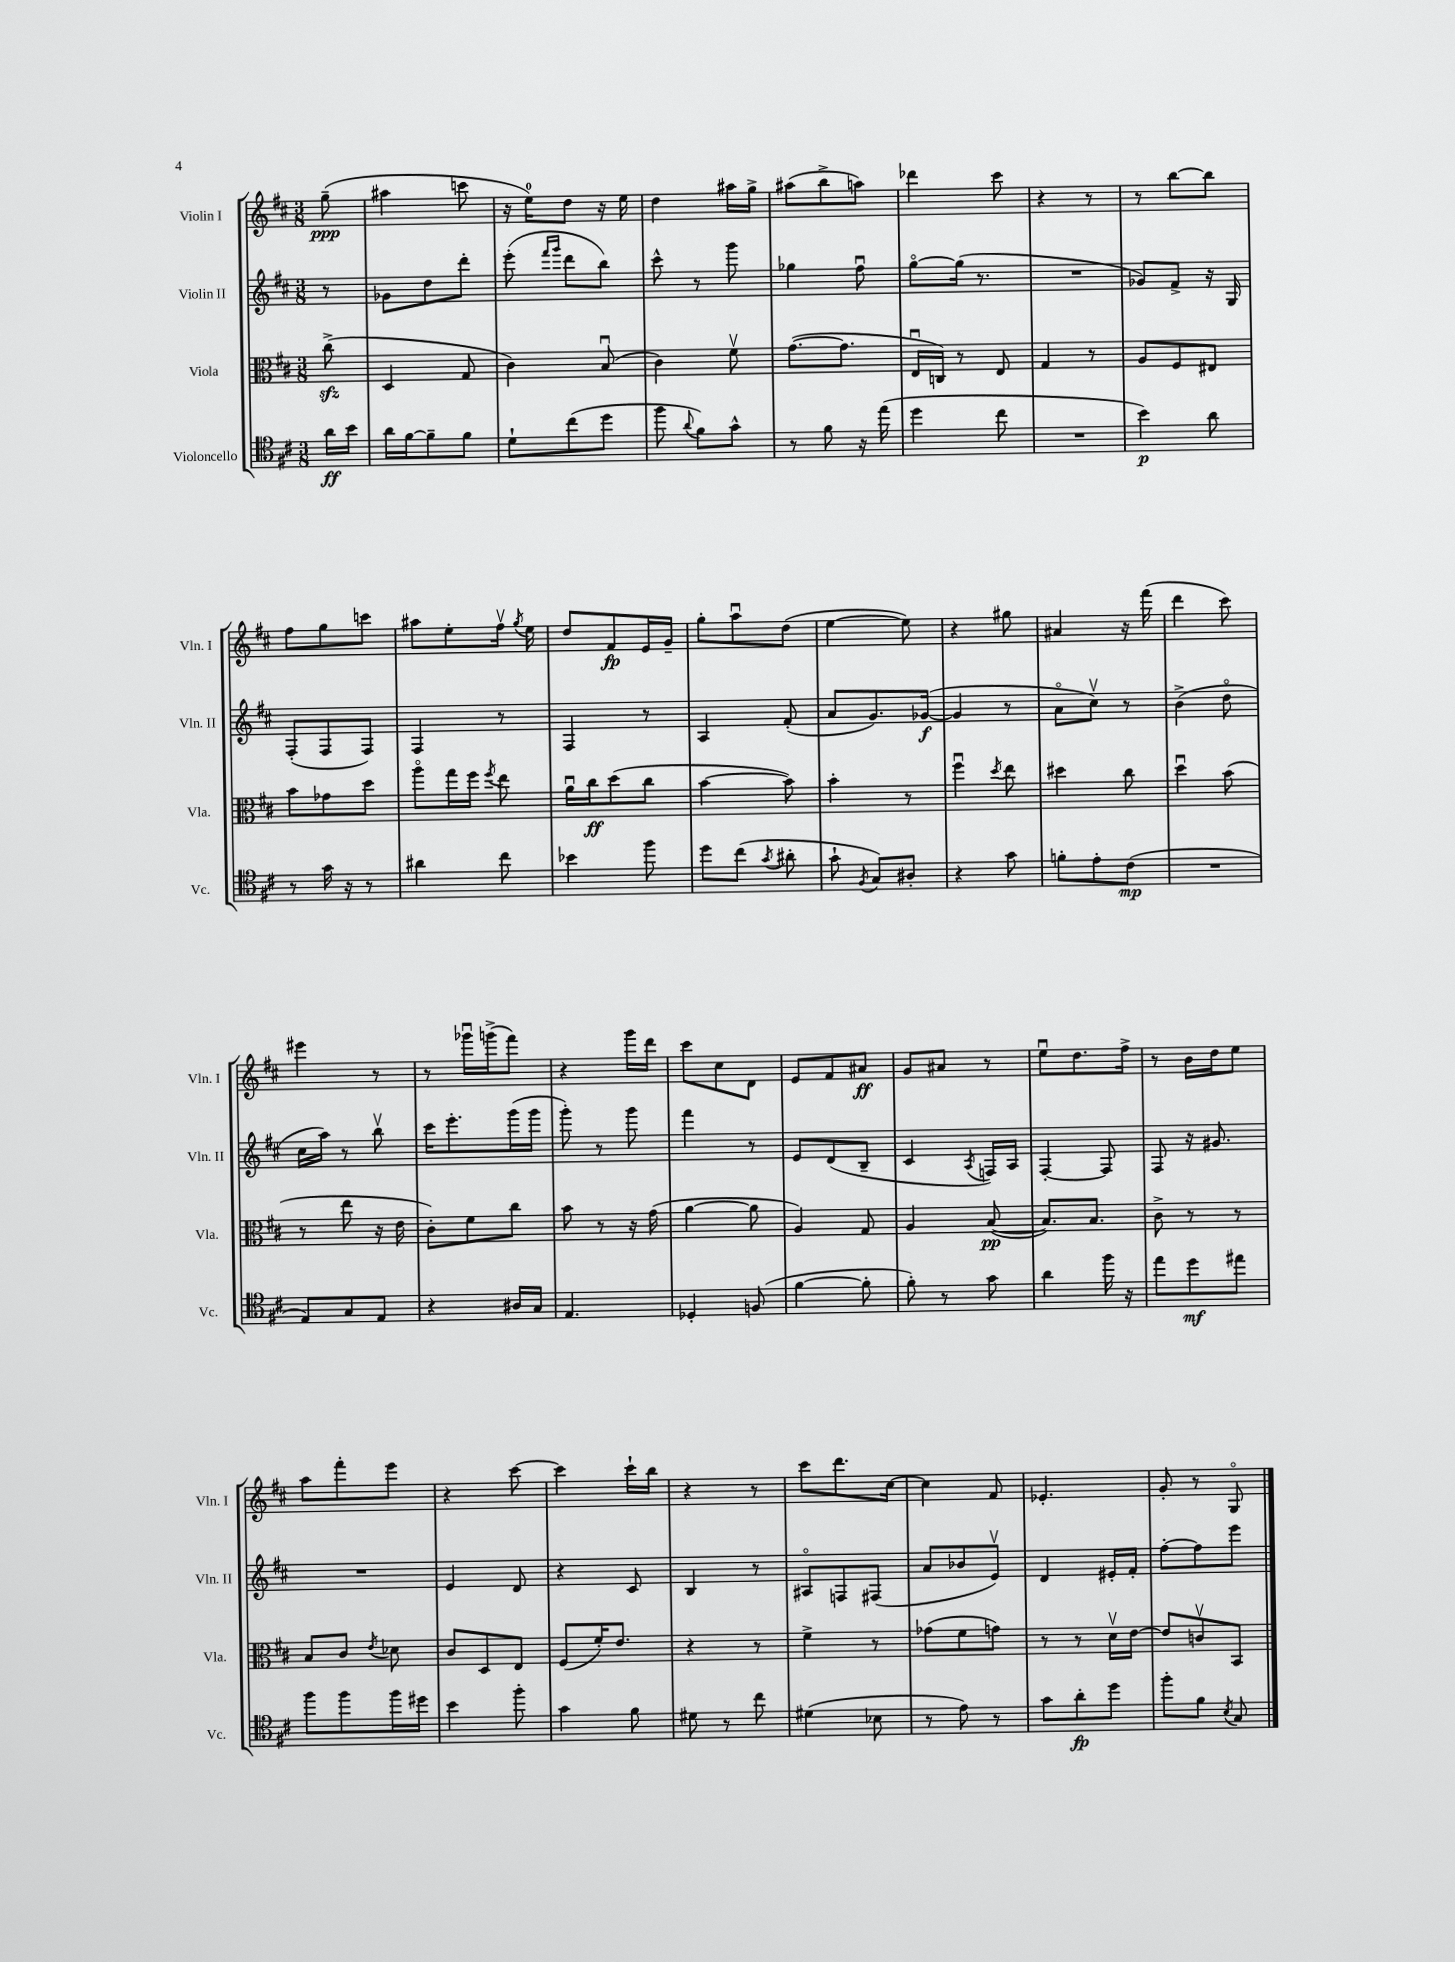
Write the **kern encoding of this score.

**kern	**kern	**kern	**kern
*staff4	*staff3	*staff2	*staff1
*clefC4	*clefC3	*clefG2	*clefG2
*k[f#c#]	*k[f#c#]	*k[f#c#]	*k[f#c#]
*M3/8	*M3/8	*M3/8	*M3/8
16a\LL	(8cc#^\	8r	(8gg~\
16b\JJ	.	.	.
=	=	=	=
16a\LL	4D/	8g-\L	4aa#\
[16f#\J	.	.	.
8f#~\]	.	8dd\	.
8f#\J	8G/	8ddd'\J	8ccc\
=	=	=	=
8d`\L	4c#\)	(8eee'\	16r
.	.	.	16ee\LK)
.	.	16qqfff#/LL	.
.	.	16qqggg/JJ	.
(8cc#\	.	8ddd\L	8dd\J
8dd\J	(8Bu/	8bb\J)	16r
.	.	.	16ee\
=	=	=	=
8ff#\	4c#\)	8ccc#^^\	4dd\
8qqa/	.	.	.
8f#\L)	.	8r	.
8g^^\J	8f#v\	8ggg\	16aa#\LL
.	.	.	16gg^\JJ
=	=	=	=
8r	([8.g\L	4gg-\	(8aa#\L
8f#\	.	.	8bb^\
.	8.g\]J	.	.
16r	.	8ff#u\	8aa\J)
(16ee\	.	.	.
=	=	=	=
4dd\	16Eu/LL	[8ggo\L	4ddd-\
.	16C/JJ)	.	.
.	8r	(16gg\]Jk	.
.	.	8.r	.
8cc#\	8E/	.	8ccc#\
=	=	=	=
4.r	4G/	4.r	4r
.	8r	.	8r
=	=	=	=
4b\)	8A/L	8g-/L)	8r
.	8F#/	8f#^/J	[8bb\L
8a\	8E#/J	16r	8bb\]J
.	.	16G/	.
=	=	=	=
8r	8b\L	(8F#'/L	8ff#\L
16g\	8g-\	8F#/	8gg\
16r	.	.	.
8r	8dd\J	8F#/J)	8ccc\J
=	=	=	=
4a#\	8aao\L	4F#/	8aa#\L
.	16gg\L	.	8ee'\
.	16ff#\JJ	.	.
.	8qff#/	.	.
8cc#\	8ee\	8r	16ff#v\Jk
.	.	.	8qgg/
.	.	.	16ee\
=	=	=	=
4b-\	16au\LL	4F#/	8dd/L
.	16cc#\J	.	.
.	(8dd\	.	8f#/
8ff#\	8cc#\J	8r	16e/L
.	.	.	16g~/JJ
=	=	=	=
8dd\L	[4b\	4A/	8gg'\L
(8cc#\J	.	.	8aau\
8qg/	.	.	.
8a#'\	8b\])	(8f#'/	(8dd\J
=	=	=	=
8g`\	4b'\	8a/L	[4ee\
8qF#/	.	.	.
8G/L)	.	8.g/)	.
8A#'/J	8r	.	8ee\])
.	.	([16g-/Jk	.
=	=	=	=
4r	4ff#u\	4g-/]	4r
.	8qdd/	.	.
8g\	8ee\	8r	8gg#\
=	=	=	=
8f'\L	4dd#\	8ao\L	4a#/
8e'\	.	8cc#v\J)	.
(8c#\J	8cc#\	8r	16r
.	.	.	(16fff#\
=	=	=	=
4.r	4ddu\	(4b^\	4ddd\
.	(8b\	8ddo\	8ccc#\)
=	=	=	=
8E/L)	8r	16cc#\LL	4eee#\
.	.	16aa\JJ)	.
8G/	8ee\	8r	.
8E/J	16r	8bbv\	8r
.	16e\	.	.
=	=	=	=
4r	8c#'\L)	16ccc#\LK	8r
.	.	8.eee'\	.
.	8f#\	.	16ggg-u\LL
.	.	.	(16ggg^\J
16A#/LL	8cc#\J	(16ggg\L	8fff#\J)
16G/JJ	.	16ggg\JJ	.
=	=	=	=
4.E/	8b\	8ggg'\)	4r
.	8r	8r	.
.	16r	8ggg\	16ggg\LL
.	(16g\	.	16ddd\JJ
=	=	=	=
4D-'/	[4a\	4fff#\	8ccc#\L
.	.	.	8cc#\
(8F/	8a\]	8r	8d\J
=	=	=	=
[4f#\	4A/)	8e/L	8e/L
.	.	(8d/	8f#/
8f#'\]	8G/	8B~/J	8a#/J
=	=	=	=
8f#'\)	4A/	4c#/	8g/L
8r	.	.	8a#/J
.	.	8qA/	.
8g\	([8B/	16F/LL)	8r
.	.	16A/JJ	.
=	=	=	=
4a\	8.B/]L)	[4F#'/	8eeu\L
.	.	.	8.dd\
.	8.B/J	.	.
16ff#\	.	8F#/]	.
16r	.	.	16ff#^\Jk
=	=	=	=
8ee\L	8c#^\	8F#/	8r
8dd\	8r	16r	16b\LL
.	.	8.g#/	16dd\J
8ee#\J	8r	.	8ee\J
=	=	=	=
8ff#\L	8B/L	4.r	8aa\L
8ff#\	8c#/J	.	8fff#'\
.	8qe/	.	.
16ff#\L	8d-\	.	8eee\J
16dd#\JJ	.	.	.
=	=	=	=
4b\	8c#/L	4e/	4r
.	8D/	.	.
8ff#'\	8E/J	8d/	[8ccc#\
=	=	=	=
4g\	(8F#/L	4r	4ccc#\]
.	16f#'/K)	.	.
.	8.e/J	.	.
8f#\	.	8c#/	16ccc#`\LL
.	.	.	16bb\JJ
=	=	=	=
8d#\	4r	4B/	4r
8r	.	.	.
8cc#\	8r	8r	8r
=	=	=	=
(4d#\	4f#^\	8A#o/L	8ccc#\L
.	.	8F/	8.ddd\
8B-\	8r	(8F#/J	.
.	.	.	[16cc#\Jk
=	=	=	=
8r	(8g-\L	8a/L	4cc#\]
8e\)	8f#\	8b-/	.
8r	8g\J)	8ev/J)	8f#/
=	=	=	=
8g\L	8r	4d/	4.e-'/
8a'\	8r	.	.
8dd\J	16dv\LL	16e#'/LL	.
.	[16e\JJ	16f#'/JJ	.
=	=	=	=
8ff#'\L	8e/]L	[8ff#'\L	8g'/
8f#\J	8cv/	8ff#\]	8r
8qB/	.	.	.
8G/	8BB/J	8eee\J	8Go/
==	==	==	==
*-	*-	*-	*-
